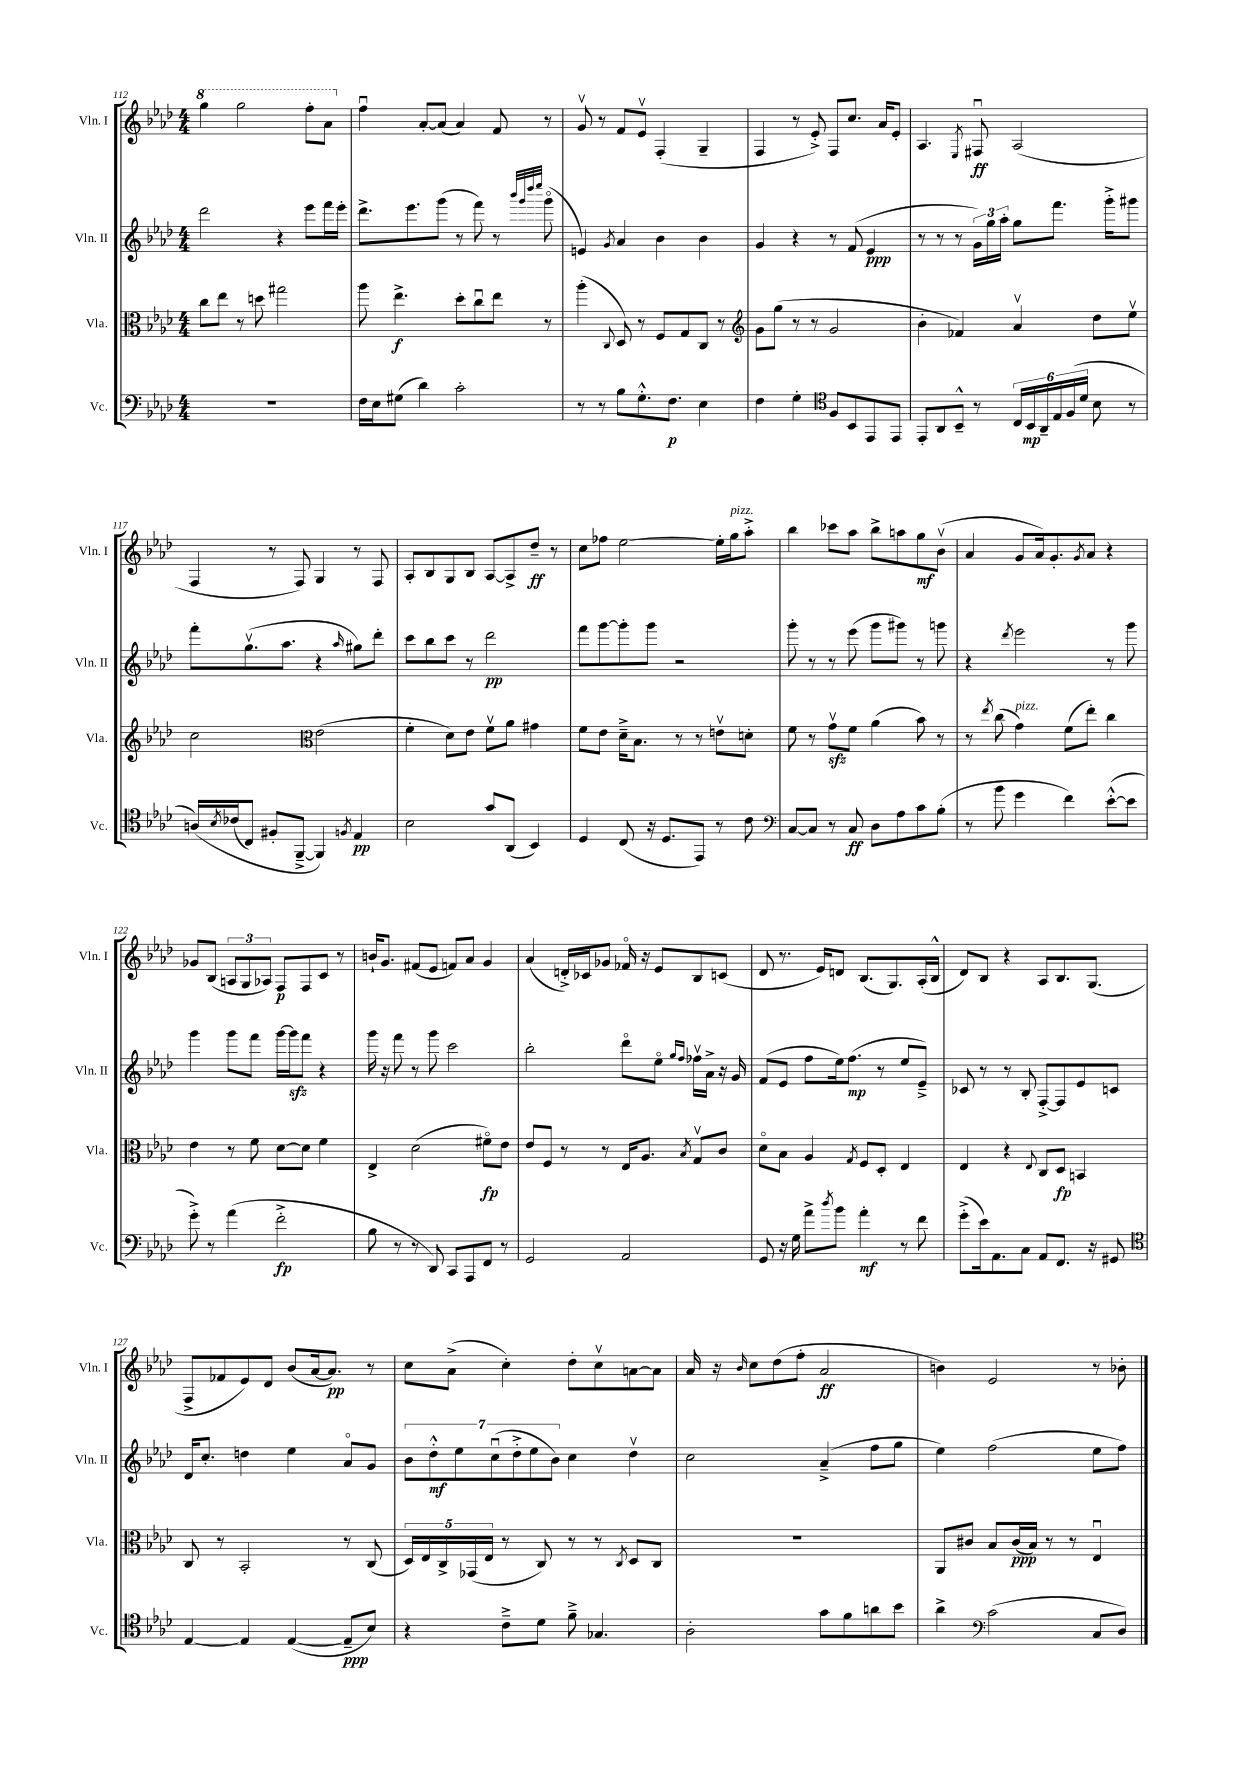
<<
\new StaffGroup <<
\new Staff = "s0" \with { instrumentName = "Vln. I" shortInstrumentName = "Vln. I" } {
    \clef treble \key aes \major \numericTimeSignature \time 4/4
    \ottava #1 g'''4 g'''2 f'''8-. aes''8 \ottava #0 |
    f''4\downbow aes'8~-. aes'8( aes'4) f'8 r8 |
    g'8\upbow r8 f'8 ees'8\upbow f4-.( g4-- |
    f4 r8 ees'8-.->) f8 c''8. aes'16 ees'8-. |
    aes4. \acciaccatura { ees8 } fis8\downbow\ff aes2( |
    f4 r8 f8) g4 r8 f8 |
    aes8-. bes8 g8 bes8 aes8~ aes8-> des''8--\ff r8 |
    c''8 fes''8 ees''2~ ees''16-. g''16^\markup { \italic "pizz." } aes''8-.-> |
    bes''4 ces'''8 aes''8 bes''8-> a''8 g''8\mf bes'8\upbow( |
    aes'4 g'8 aes'16) g'8.-. \acciaccatura { g'8 } aes'8 r4 |
    ges'8 bes8( \tuplet 3/2 { a8 g8 aes8) } f8\p f8 c'8 r8 |
    b'16-! g'8. fis'8( ees'8 f'8) aes'8 g'4 |
    aes'4( d'16-.->) ces'16 ges'8 fes'16\flageolet r16 ees'8 bes8 c'8( |
    des'8 r8. ees'16) d'8 bes8.( g8.) aes16-.( bes16-^ |
    des'8) bes8 r4 aes8 bes8. g8.( |
    f8-> fes'8 ees'8) des'8 bes'8( aes'16~ aes'8.\pp) r8 |
    c''8 aes'8->( c''4-.) des''8-. c''8\upbow a'8~ a'8 |
    aes'16 r16 \grace { bes'16 } c''8 des''8( f''8-. aes'2\ff |
    b'4) ees'2 r8 bes'8-. \bar "|." |
}
\new Staff = "s1" \with { instrumentName = "Vln. II" shortInstrumentName = "Vln. II" } {
    \clef treble \key aes \major \numericTimeSignature \time 4/4
    des'''2 r4 ees'''8 f'''16 ees'''16-. |
    des'''8.-> ees'''8. g'''8( r8 f'''8) r8 \grace { bes'''32 g'''32 des''''32 ees''''32 } g'''8\flageolet( |
    e'4) \acciaccatura { g'8 } aes'4 bes'4 bes'4 |
    g'4 r4 r8 f'8( ees'4\ppp |
    r8 r8 r8 \tuplet 3/2 { g'16) g''16 aes''16-. } g''8 f'''8. g'''16-.-> gis'''8 |
    f'''8-. g''8.\upbow( aes''8. r4 \grace { aes''16 } gis''8) des'''8-. |
    c'''8 bes''8 c'''8 r8 des'''2\pp |
    f'''8 g'''8~ g'''8-. g'''8 r2 |
    g'''8-. r8 r8 ees'''8( g'''8 gis'''8) r8 g'''8 |
    r4 \acciaccatura { des'''8 } ees'''2 r8 g'''8 |
    g'''4 g'''8 f'''8 g'''16~ g'''16\sfz f'''8 r4 |
    g'''16 r16 f'''8 r8 g'''8 c'''2 |
    bes''2-. des'''8\flageolet ees''8\flageolet \grace { g''16 f''16 } fes''16\upbow aes'16-> r16 g'16 |
    f'8( ees'8 f''8 ees''16) f''8.\mp( r8 ees''8 ees'8--->) |
    ces'8 r8 r8 bes8-. f8~-.-> f8 ees'8 c'8 |
    des'16 c''8.-. d''4 ees''4 aes'8\flageolet g'8 |
    \tuplet 7/4 { bes'8 des''8-.-^\mf ees''8 c''8\downbow( des''8-.-> ees''8 bes'8) } c''4 des''4\upbow |
    c''2 aes'4--->( f''8 g''8 |
    ees''4) f''2( ees''8 f''8) \bar "|." |
}
\new Staff = "s2" \with { instrumentName = "Vla." shortInstrumentName = "Vla." } {
    \clef alto \key aes \major \numericTimeSignature \time 4/4
    c''8 ees''8 r8 d''8 gis''2 |
    aes''8 ees''4.->\f des''8-. c''8\downbow ees''8 r8 |
    aes''4-.( \appoggiatura { c8 } des8) r8 f8 g8 c8 r8 |
    \clef treble g'8 g''8( r8 r8 g'2 |
    bes'4-. fes'4) aes'4\upbow des''8 ees''8\upbow |
    c''2 \clef alto ees'2( |
    f'4-. des'8) ees'8 f'8\upbow aes'8 gis'4 |
    f'8 ees'8 des'16---> bes8. r8 r8 e'8\upbow d'8-. |
    f'8 r8 g'8\upbow\sfz f'8 aes'4( bes'8) r8 |
    r8 \acciaccatura { ees''8 } c''8( g'4^\markup { \italic "pizz." }) f'8( ees''8-.) c''4 |
    ees'4 r8 f'8 des'8~ des'8 f'4 |
    ees4-> des'2( fis'8\flageolet\fp) ees'8 |
    ees'8 f8 r8 r8 ees16 aes8. \acciaccatura { bes8 } g8\upbow c'8 |
    des'8\flageolet bes8 aes4 \acciaccatura { g8 } f8 des8-. ees4 |
    ees4 r4 \appoggiatura { ees8 } c8 des8\fp b,4 |
    c8 r8 bes,2-. r8 c8( |
    \tuplet 5/4 { des16) ees16 c16-> ges,16( ees16 } r8 c8) r8 r8 \acciaccatura { c8 } des8 c8 |
    R1 |
    aes,8 cis'8 bes8 cis'16\ppp( bes16) r8 r8 ees4\downbow \bar "|." |
}
\new Staff = "s3" \with { instrumentName = "Vc." shortInstrumentName = "Vc." } {
    \clef bass \key aes \major \numericTimeSignature \time 4/4
    R1 |
    f16 ees16 gis8( des'4) c'2-. |
    r8 r8 bes8 g8.-.-^ f8.\p ees4 |
    f4 g4-. \clef tenor f8 bes,8 ees,8 ees,8 |
    ees,8-. aes,8 bes,8---^ r8 \tuplet 6/4 { c16 bes,16\mp aes,16-- ees16 f16( des'16 } bes8 r8 |
    a16)\( \acciaccatura { bes8 } ces'16( c8) fis8-. f,8~---> f,4\) \acciaccatura { f8 } ees4\pp |
    bes2 g'8 aes,8( bes,4) |
    des4 c8( r16 des8. ees,8) r8 c'8 |
    \clef bass c8~ c8 r8 c8\ff des8 aes8 c'8 bes8-.( |
    r8 bes'8 g'4 f'4) ees'8~-.-^( ees'8 |
    g'8-.->) r8 aes'4( f'2-.->\fp |
    bes8 r8 r8 des,8) c,8 aes,,8 f,8 r8 |
    g,2 aes,2 |
    g,8 r16 g16 aes'8-> \acciaccatura { des''8 } bes'8 aes'4-.\mf r8 f'8 |
    g'8-.->( ees'16) aes,8. c8 aes,8 f,8. r16 gis,8 |
    \clef tenor ees4~ ees4 ees4~( ees8--\ppp bes8) |
    r4 c'8---> des'8 f'8---> ges4. |
    aes2-. g'8 f'8 a'8 bes'8 |
    aes'4-> \clef bass c'2( c8 des8) \bar "|." |
}
>>
>>
\layout { \context { \Score currentBarNumber = #112 } }
